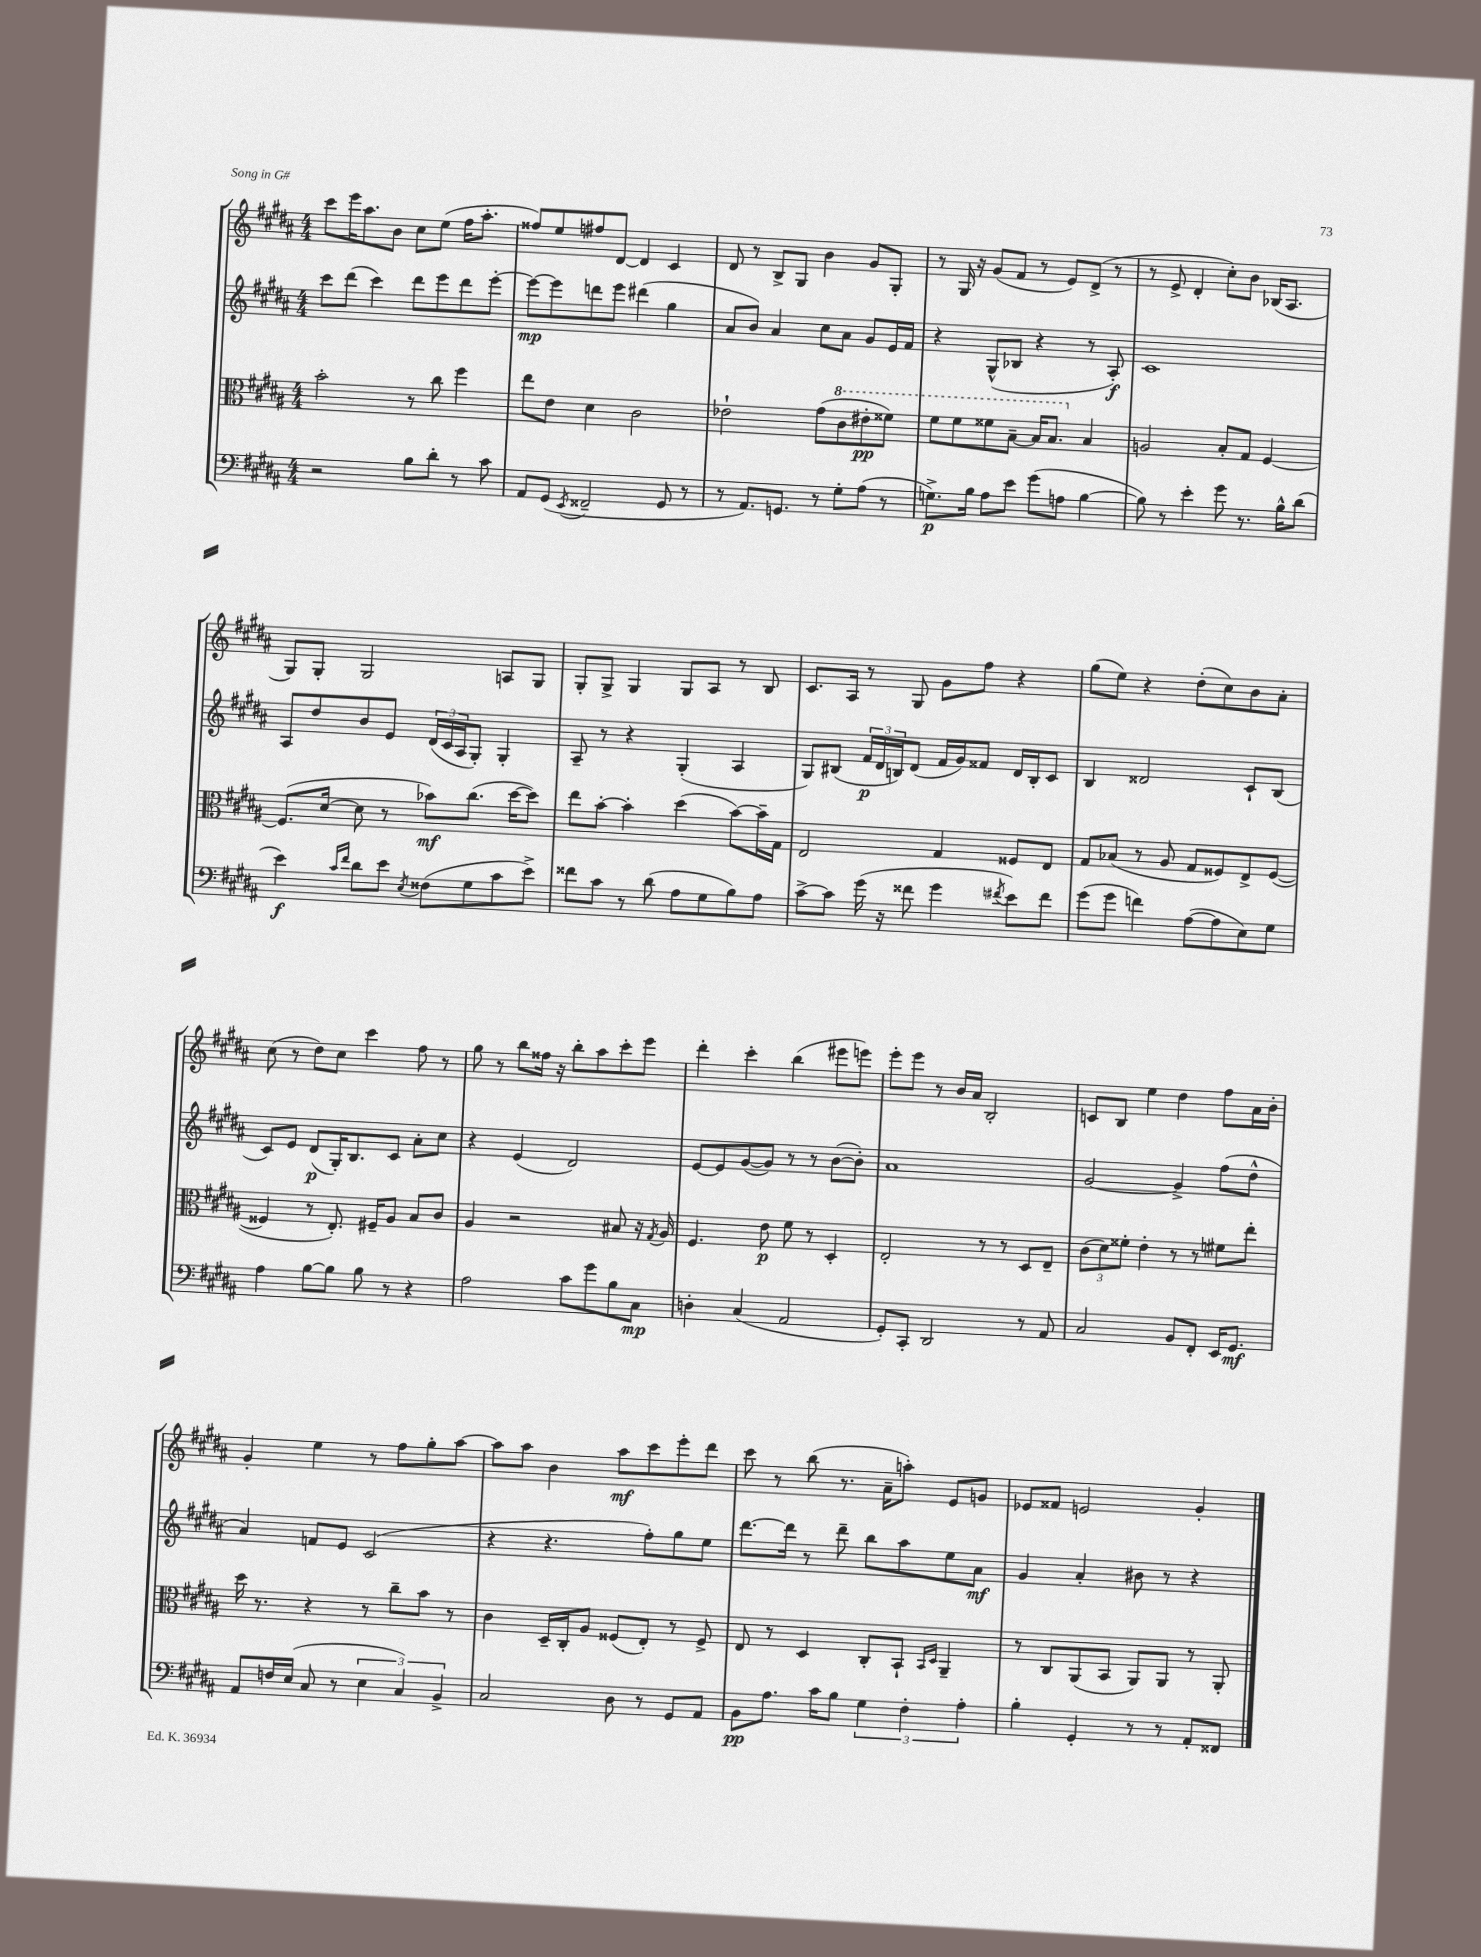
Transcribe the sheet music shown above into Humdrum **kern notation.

**kern	**kern	**kern	**kern
*staff4	*staff3	*staff2	*staff1
*clefF4	*clefC3	*clefG2	*clefG2
*k[f#c#g#d#a#]	*k[f#c#g#d#a#]	*k[f#c#g#d#a#]	*k[f#c#g#d#a#]
*M4/4	*M4/4	*M4/4	*M4/4
2r	2b'	8ccc#	8ccc#
.	.	(8ddd#	16eee
.	.	.	8.aa#
.	.	4ccc#)	.
.	.	.	8b
8B	8r	8ddd#	8cc#
8d#'	8cc#	8eee	(8ee
8r	4ff#	8ddd#	16ff#
.	.	.	8.aa#'
8c#	.	[8eee'	.
=	=	=	=
8AA#	8ee	8eee_	8ff##)
(8GG#	8e	8eee]	8ee
8qEE	.	.	.
2FF##~	4d#	8ddd	8ff#
.	.	8eee	[8d#
.	2c#	(4ddd#	4d#]
8GG#	.	4gg#	4c#
8r	.	.	.
=	=	=	=
8r	2e-`	8a#	8d#
8.AA#)	.	8b)	8r
.	.	4a#	8B^
8.GG	.	.	.
.	.	.	8G#
8r	(8g#	8cc#	4b
8G#'	8cc#	8a#	.
(8A#	8ee#'	8g#	8g#
8r	8ff##)	16e	8G#'
.	.	16f#	.
=	=	=	=
8.G^)	8ff#	4r	8r
.	8ff#	.	16G#
16B	.	.	16r
8A#	8ff##	(8G#^^	(8g#
8e	[8b~	8B-	8f#
(8g#	16b]	4r	8r
.	8.b	.	.
8A	.	.	8e)
[4B	4B	8r	(8d#^
.	.	8A#')	8r
=	=	=	=
8B])	2A	1c#	8r
8r	.	.	8e^
4e'	.	.	4d#'
8g#	8B'	.	8cc#')
8.r	8G#	.	8b
.	[4F#	.	(16B-
16B^^	.	.	8.A#
(8d#	.	.	.
=	=	=	=
4e)	(8.F#]	8A#	8G#)
.	.	8dd#	8G#'
.	[16d#	.	.
16qqc#	.	.	.
16qqf#	.	.	.
8d#	8d#]	8b	2G#
8e	8r	8e	.
8qE	.	.	.
(8F##	8b-)	(24d#	.
.	.	24c#	.
.	.	24A#	.
8G#	(8.cc#	8G#')	.
8c#	.	4G#'	8A
.	[16dd#	.	.
8e^)	8dd#])	.	8G#
=	=	=	=
8f##	8ee	8A#~	8G#'
8c#	[8b'	8r	8G#^
8r	4b']	4r	4G#
(8d#	.	.	.
8A#	(4dd#	(4G#'	8G#
8G#	.	.	8A#
8B)	[8b)	4A#	8r
8A#	16b~]	.	8B
.	16G#	.	.
=	=	=	=
[8c#^	2E	8G#)	8.c#
8c#]	.	(8B#	.
.	.	.	16A#
(16g#	.	24f#	8r
.	.	24d#	.
16r	.	.	.
.	.	24B)	.
8f##	.	(8d#	8G#
4g#	4G#	16f#	8g#
.	.	16g#)	.
.	.	8f##	8ff#
8qf#	.	.	.
8e)	8F##	16d#	4r
.	.	16B'	.
8f#	8E	8c#	.
=	=	=	=
(8g#	8G#	4B	(8gg#
8g#	(8B-	.	8ee)
4f)	8r	2d##	4r
.	8A#	.	.
([8A#	8G#	.	(8dd#'
8A#]	8F##)	.	8cc#)
8E)	8E^	8c#`	8b
8G#	([8F##	(8B	8a#'
=	=	=	=
4A#	4F##]	8c#)	(8cc#
.	.	8e	8r
[8B	8r	(8d#	8dd#)
8B]	8.E')	16G#')	8cc#
.	.	8.B	.
8B	.	.	4ccc#
.	16F#~	.	.
8r	8A#	8c#	.
4r	8B	8a#'	8ff#
.	8c#	8cc#	8r
=	=	=	=
2A#	4A#	4r	8gg#
.	.	.	8r
.	2r	(4e	8bb
.	.	.	16ff##
.	.	.	16r
8c#	.	2d#)	8bb'
8g#	.	.	8aa#
8B	8B#	.	8ccc#'
8C#	16r	.	8eee
.	8qG#	.	.
.	16A#	.	.
=	=	=	=
4D'	4.F#	[8e	4ddd#'
.	.	8e]	.
(4C#	.	([8g#	4ccc#'
.	8e	8g#])	.
2AA#	8f#	8r	(4bb
.	8r	8r	.
.	4D#'	([8b	8eee#
.	.	8b'])	8eee)
=	=	=	=
8GG#')	2E'	1a#	8eee'
8CC#'	.	.	8eee
2DD#	.	.	8r
.	.	.	16b
.	.	.	16a#
.	8r	.	2B'
.	8r	.	.
8r	8D#	.	.
8AA#	8E~	.	.
=	=	=	=
2C#	(12c#	[2g#	8c
.	12d#)	.	.
.	.	.	8B
.	12f##'	.	.
.	4e'	.	4ee
8BB	8r	4g#^]	4dd#
8FF#'	8r	.	.
16EE	8f#	(8ff#	8ff#
8.GG#	.	.	.
.	8ee'	8dd#^^	16a#
.	.	.	16b'
=	=	=	=
8AA#	16dd#	4a#)	4g#'
.	8.r	.	.
16F	.	.	.
(16E	.	.	.
8C#	4r	8f	4ee
8r	.	8e	.
6E	8r	(2c#	8r
.	8cc#~	.	8ff#
6C#)	.	.	.
.	8b	.	8gg#'
6BB^	.	.	.
.	8r	.	[8aa#
=	=	=	=
2C#	4c#	4r	8aa#]
.	.	.	8aa#
.	16D#~	4.r	4b
.	16C#'	.	.
.	8A#	.	.
8D#	(8F##	.	8aa#
8r	8E')	8ff#')	8ccc#
8GG#	8r	8gg#	8eee'
8AA#	8F##^	8ee	8ddd#
=	=	=	=
8BB	8E	[8.ddd#	8ccc#
8.A#	8r	.	8r
.	.	16ddd#]	.
.	4D#	8r	(8bb
16c#	.	.	.
8B	.	8ddd#~	8.r
6G#	8C#'	8bb	.
.	.	.	16a#~
.	8BB`	8aa#	8aa')
6F#'	.	.	.
.	16qqBB	.	.
.	16qqD#	.	.
.	4AA#~	8ee	8e
6A#'	.	.	.
.	.	8a#	8g
=	=	=	=
4B'	8r	4g#	8e-
.	8C#	.	8f##
4GG#'	(8AA#	4a#'	2e
.	8BB	.	.
8r	8AA#)	8b#	.
8r	8AA#	8r	.
8AA#'	8r	4r	4g#'
8FF##	8AA#'	.	.
==	==	==	==
*-	*-	*-	*-
